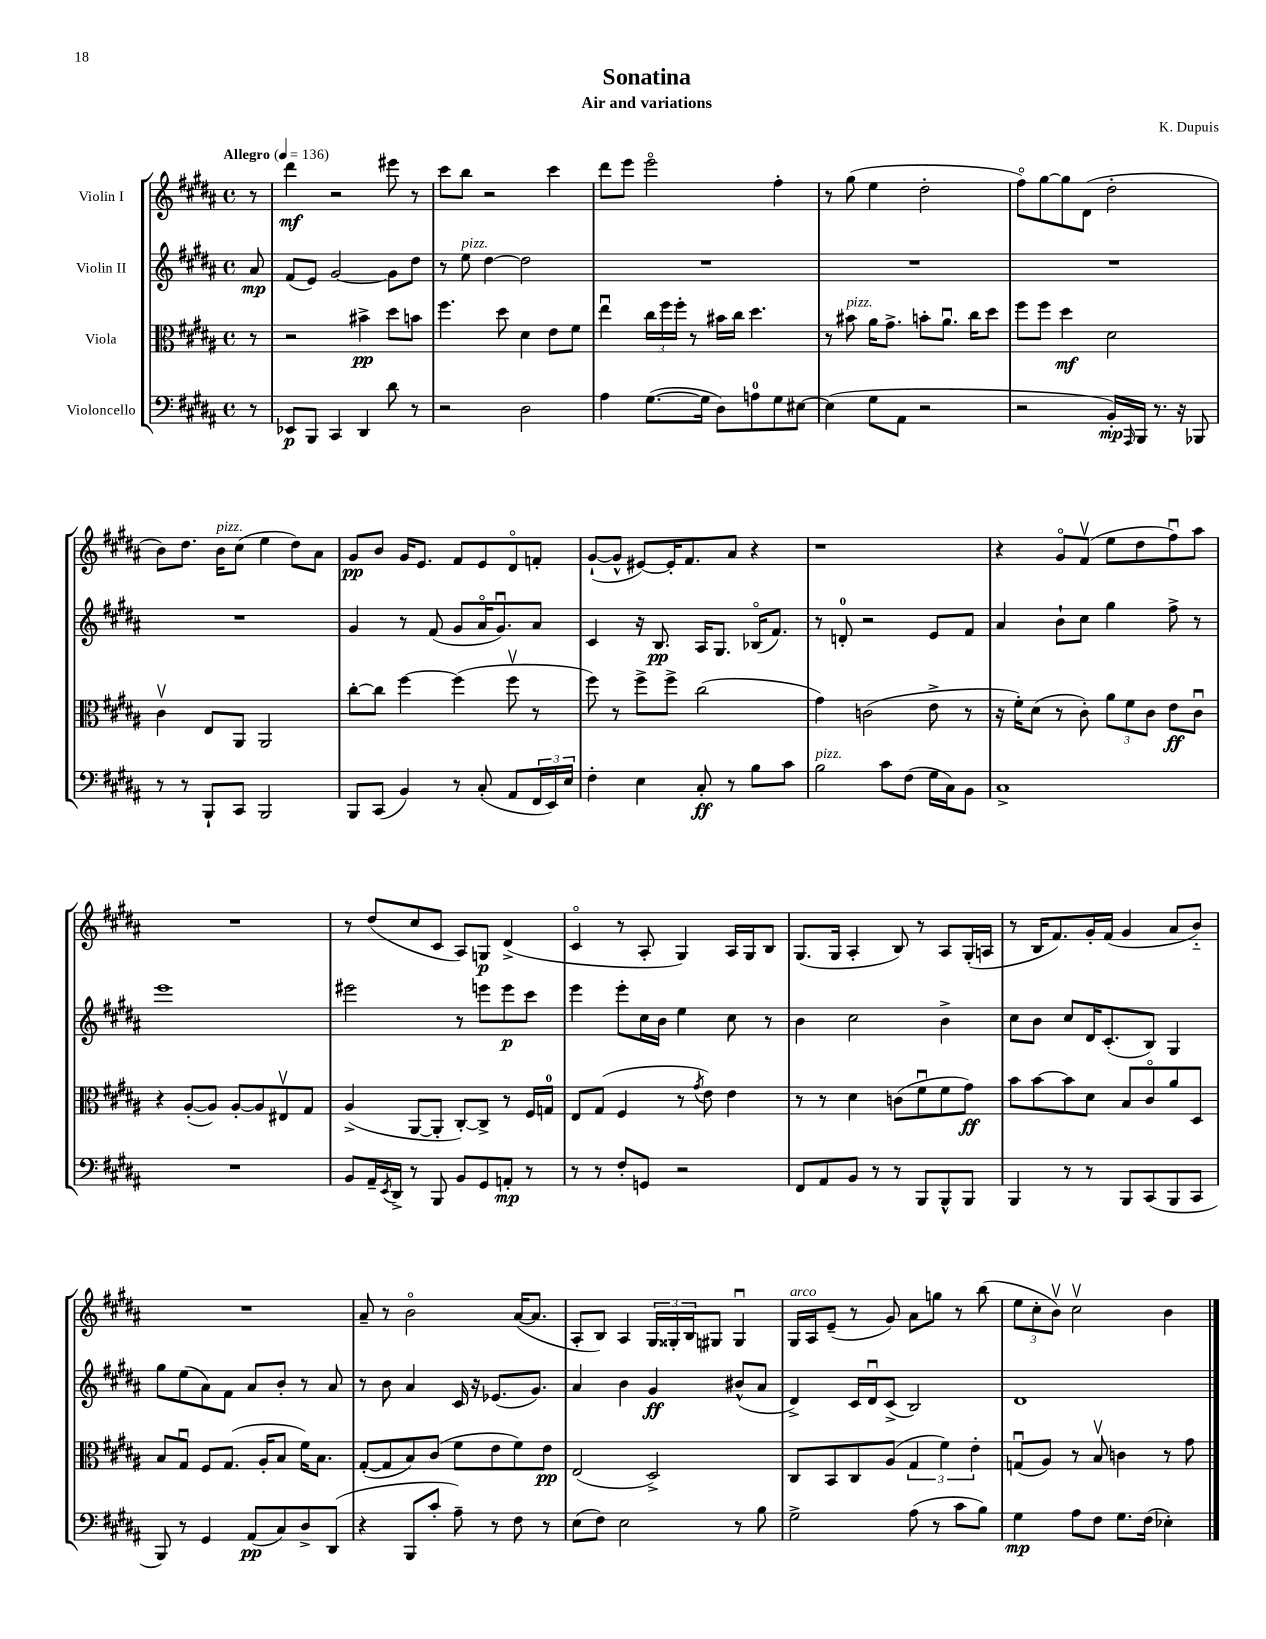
\header { title = "Sonatina" composer = "K. Dupuis" subtitle = "Air and variations" }
<<
\new StaffGroup <<
\new Staff = "s0" \with { instrumentName = "Violin I" } {
    \clef treble \key b \major \defaultTimeSignature \time 4/4 \partial 8 \tempo "Allegro" 4 = 136
    r8 |
    dis'''4\mf r2 eis'''8 r8 |
    cis'''8 b''8 r2 cis'''4 |
    dis'''8 e'''8 e'''2\flageolet fis''4-. |
    r8 gis''8( e''4 dis''2-. |
    fis''8\flageolet) gis''8~ gis''8 dis'8( dis''2-. |
    b'8) dis''8. b'16^\markup { \italic "pizz." } cis''8( e''4 dis''8) ais'8 |
    gis'8\pp b'8 gis'16 e'8. fis'8 e'8 dis'8\flageolet f'8-. |
    gis'8~-!( gis'8-^ eis'8~) eis'16-. fis'8. ais'8 r4 |
    r1 |
    r4 gis'8\flageolet fis'8\upbow( e''8 dis''8 fis''8\downbow) ais''8 |
    R1 |
    r8 dis''8( cis''8 cis'8 ais8) g8\p dis'4->( |
    cis'4\flageolet r8 ais8-. gis4) ais16 gis16 b8 |
    gis8.( gis16 ais4-. b8) r8 ais8 gis16-.( a16 |
    r8 b16 fis'8.) gis'16-. fis'16( gis'4 ais'8 b'8-_) |
    R1 |
    ais'8-- r8 b'2\flageolet ais'16~( ais'8. |
    ais8-. b8) ais4 \tuplet 3/2 { gis16 gisis16-. b16 } gis8 gis4\downbow |
    gis16^\markup { \italic "arco" } ais16 e'8--( r8 gis'8) ais'8 g''8 r8 b''8( |
    \tuplet 3/2 { e''8 cis''8-. b'8\upbow) } cis''2\upbow b'4 \bar "|." |
}
\new Staff = "s1" \with { instrumentName = "Violin II" } {
    \clef treble \key b \major \defaultTimeSignature \time 4/4 \partial 8
    ais'8\mp |
    fis'8( e'8) gis'2~ gis'8 dis''8 |
    r8 e''8^\markup { \italic "pizz." } dis''4~ dis''2 |
    R1 |
    R1 |
    R1 |
    R1 |
    gis'4 r8 fis'8( gis'8 ais'16\flageolet gis'8.\downbow) ais'8 |
    cis'4 r16 b8.\pp ais16 gis8. bes16\flageolet( fis'8.) |
    r8 d'8-0-. r2 e'8 fis'8 |
    ais'4 b'8-! cis''8 gis''4 fis''8-> r8 |
    e'''1 |
    eis'''2 r8 e'''8 e'''8\p cis'''8 |
    e'''4 e'''8-. cis''16 b'16 e''4 cis''8 r8 |
    b'4 cis''2 b'4-> |
    cis''8 b'8 cis''8 dis'16 cis'8.-.( b8) gis4 |
    gis''8 e''8( ais'8) fis'8 ais'8 b'8-. r8 ais'8 |
    r8 b'8 ais'4 cis'16 r16 ees'8.( gis'8.) |
    ais'4 b'4 gis'4\ff bis'8-^( ais'8 |
    dis'4->) cis'16 dis'16\downbow cis'8->( b2) |
    dis'1 \bar "|." |
}
\new Staff = "s2" \with { instrumentName = "Viola" } {
    \clef alto \key b \major \defaultTimeSignature \time 4/4 \partial 8
    r8 |
    r2 bis'4->\pp dis''8 b'8 |
    fis''4. dis''8 dis'4 e'8 fis'8 |
    e''4\downbow \tuplet 3/2 { cis''16 fis''16 fis''16-. } r8 bis'16 cis''16 dis''4. |
    r8 bis'8^\markup { \italic "pizz." } ais'16 gis'8.-> b'8-. ais'8.\downbow cis''16 dis''8 |
    fis''8 fis''8 dis''4\mf dis'2 |
    cis'4\upbow e8 ais,8 ais,2 |
    cis''8~-. cis''8 fis''4~ fis''4( fis''8\upbow r8 |
    fis''8) r8 fis''8-> fis''8-> cis''2( |
    gis'4) c'2( e'8-> r8 |
    r16 fis'16-.) dis'8( r8 cis'8-.) \tuplet 3/2 { ais'8 fis'8 cis'8 } e'8\ff cis'8\downbow |
    r4 ais8~-.( ais8) ais8~-. ais8 eis8\upbow gis8 |
    ais4->( ais,8~ ais,8-. cis8~-.) cis8-> r8 fis16 g16-0 |
    e8 gis8( fis4 r8 \acciaccatura { gis'8 } e'8) e'4 |
    r8 r8 dis'4 c'8( fis'8\downbow fis'8 gis'8\ff) |
    b'8 b'8~ b'8 dis'8 b8 cis'8\flageolet ais'8 dis8 |
    b8 gis8\downbow fis8 gis8.( ais16-. b8 fis'16) b8. |
    gis8~-.( gis8 b8) cis'8( fis'8 e'8 fis'8) e'8\pp |
    e2( dis2->) |
    cis8 b,8 cis8 ais8( \tuplet 3/2 { gis4 fis'4) e'4-. } |
    g8\downbow( ais8) r8 b8\upbow c'4 r8 gis'8 \bar "|." |
}
\new Staff = "s3" \with { instrumentName = "Violoncello" } {
    \clef bass \key b \major \defaultTimeSignature \time 4/4 \partial 8
    r8 |
    ees,8\p b,,8 cis,4 dis,4 dis'8 r8 |
    r2 dis2 |
    ais4 gis8.~( gis16 dis8) a8-0 gis8 eis8~ |
    eis4( gis8 ais,8 r2 |
    r2 b,16-.\mp) \grace { ais,,16 } b,,16 r8. r16 bes,,8 |
    r8 r8 b,,8-! cis,8 b,,2 |
    b,,8 cis,8( b,4) r8 cis8-.( ais,8 \tuplet 3/2 { fis,16 e,16) e16 } |
    fis4-. e4 cis8-.\ff r8 b8 cis'8 |
    b2^\markup { \italic "pizz." } cis'8 fis8( gis16 cis16) b,8 |
    cis1-> |
    R1 |
    b,8 ais,16-- \acciaccatura { e,8 } dis,16-> r8 b,,8 b,8 gis,8 a,8-.\mp r8 |
    r8 r8 fis8-. g,8 r2 |
    fis,8 ais,8 b,8 r8 r8 b,,8 b,,8-^ b,,8 |
    b,,4 r8 r8 b,,8 cis,8( b,,8 cis,8 |
    b,,8) r8 gis,4 ais,8\pp( cis8) dis8-> dis,8( |
    r4 b,,8 cis'8-. ais8--) r8 fis8 r8 |
    e8( fis8) e2 r8 b8 |
    gis2-> ais8( r8 cis'8 b8) |
    gis4\mp ais8 fis8 gis8. fis16( ees4-.) \bar "|." |
}
>>
>>
\layout { \context { \Score \remove "Bar_number_engraver" } }
